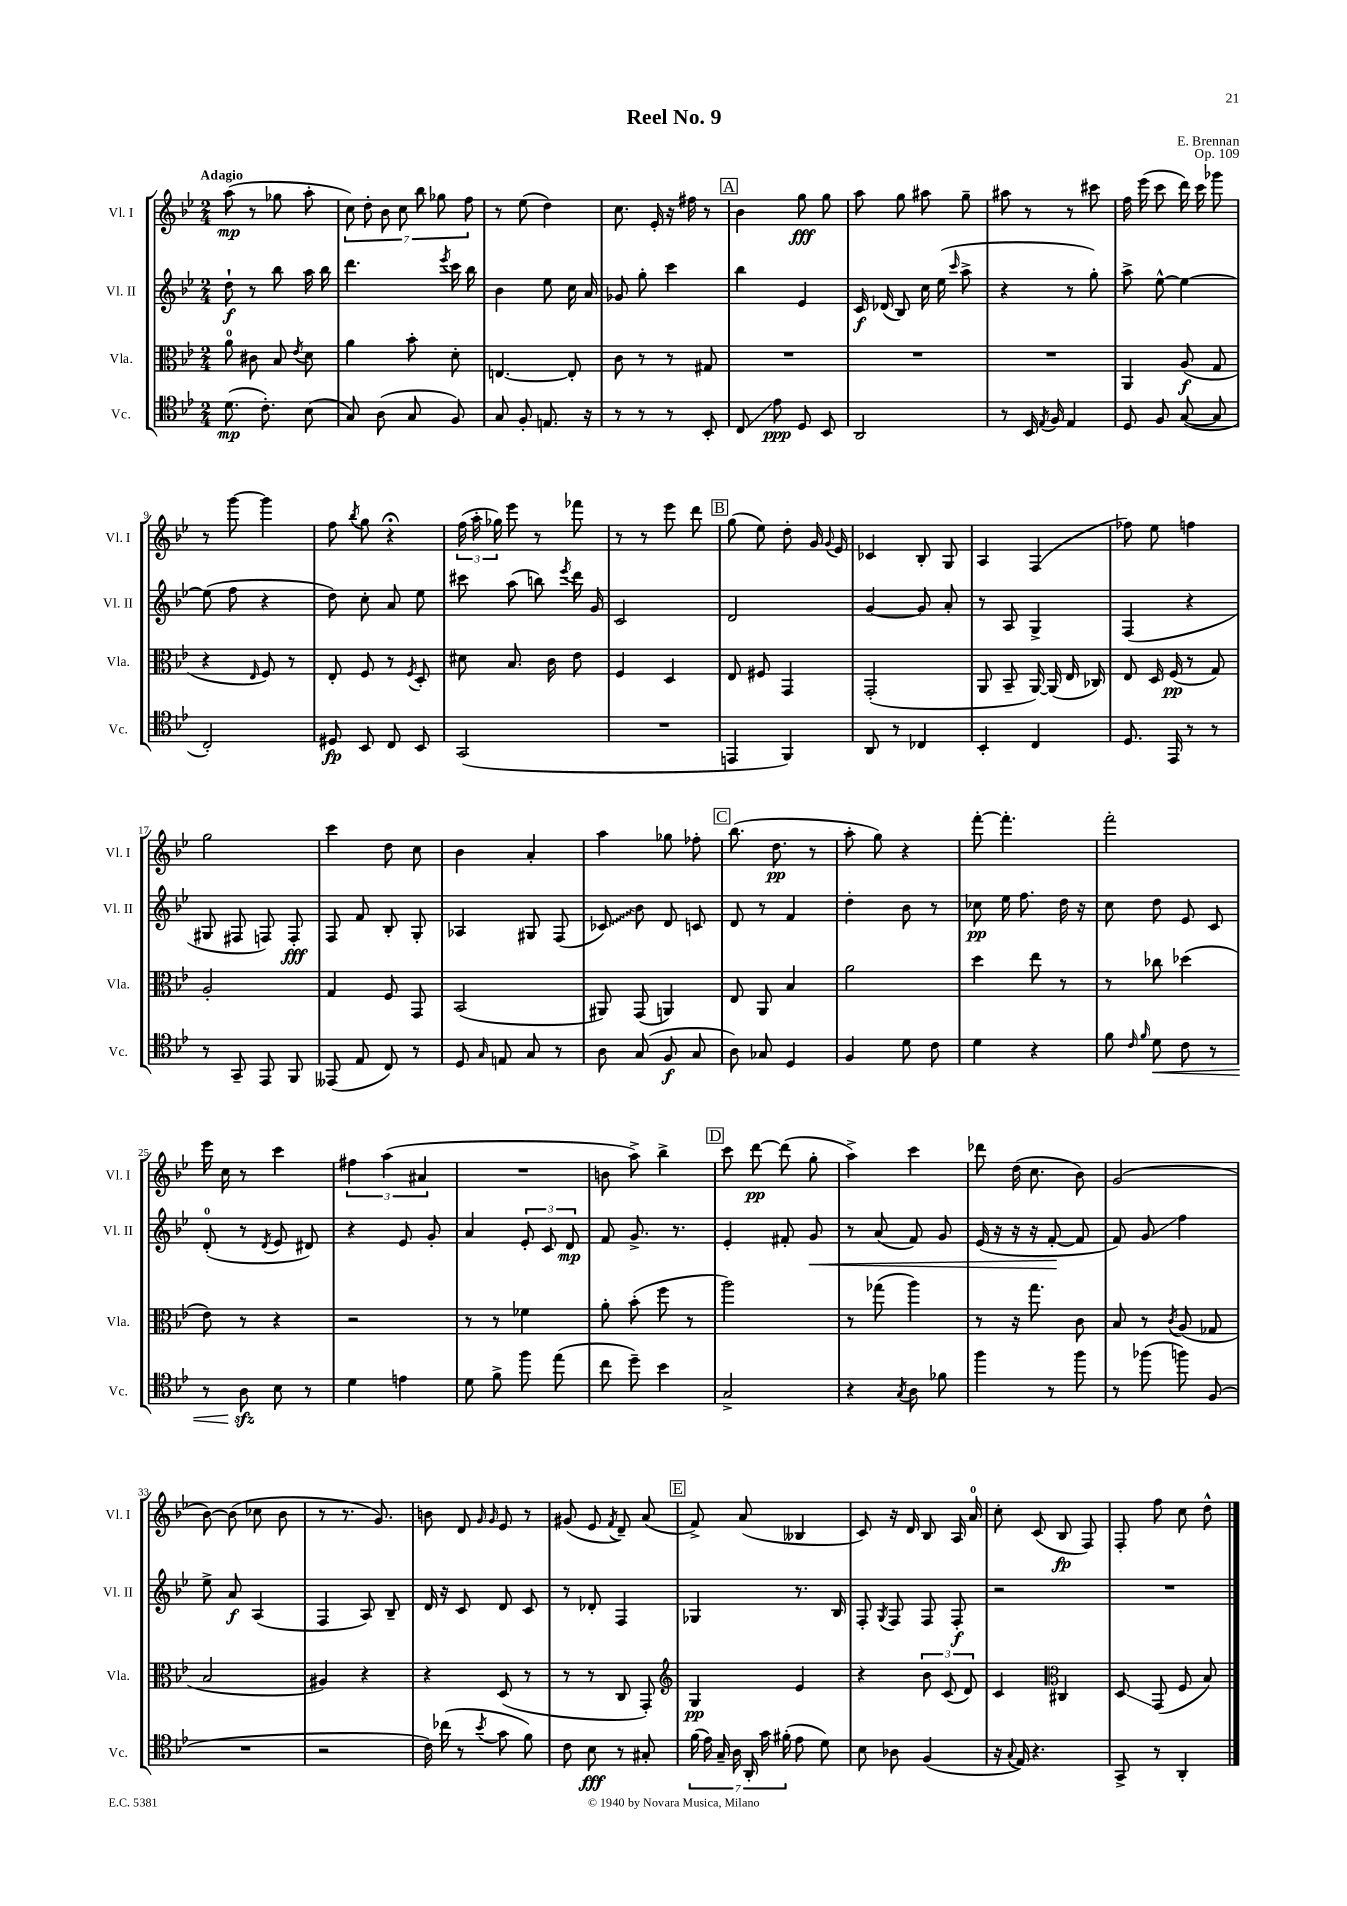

**kern	**kern	**kern	**kern
*staff4	*staff3	*staff2	*staff1
*clefC4	*clefC3	*clefG2	*clefG2
*k[b-e-]	*k[b-e-]	*k[b-e-]	*k[b-e-]
*M2/4	*M2/4	*M2/4	*M2/4
(8.d	8a	8dd`	(8aa
.	8c#	8r	8r
8.c')	.	.	.
.	8B-	8bb-	8gg-
.	8qe-	.	.
(8B-	8d	16aa	8aa'
.	.	16bb-	.
=	=	=	=
8G)	4a	4.ddd	14cc)
.	.	.	14dd'
(8A	.	.	.
.	.	.	14b-
.	.	.	14cc
8G	8b-'	.	.
.	.	.	14bb-
.	.	.	14gg-
.	.	8qeee-	.
8F)	8d'	16ccc	.
.	.	.	14ff
.	.	16bb-	.
=	=	=	=
8G	[4.E	4b-	8r
8F'	.	.	(8ee-
8.E	.	8ee-	4dd)
.	8E']	16cc	.
16r	.	16a	.
=	=	=	=
8r	8c	8g-	8.cc
8r	8r	8gg'	.
.	.	.	16e-'
8r	8r	4ccc	16r
.	.	.	16ff#
8BB-'	8G#	.	8r
=	=	=	=
8C	2r	4bb-	4b-
8e-	.	.	.
8D	.	4e-	8gg
8BB-	.	.	8gg
=	=	=	=
2AA	2r	16c	8aa
.	.	(16d-	.
.	.	8B-)	8gg
.	.	16cc	8aa#
.	.	(16ee-	.
.	.	16qqccc	.
.	.	8aa^	8gg~
=	=	=	=
8r	2r	4r	8aa#
16BB-	.	.	8r
8qE-	.	.	.
16F	.	.	.
4E-	.	8r	8r
.	.	8gg')	8ccc#
=	=	=	=
8D	4AA	8aa^	16ff
.	.	.	(16eee-
8F	.	[8ee-^^	8ccc
([8G	(8A	4ee-_	16ddd)
.	.	.	16ccc
8G]	8G	.	8ggg-
=	=	=	=
2C')	4r	(8ee-]	8r
.	.	8ff	[8ggg
.	16qqE-	.	.
.	8F)	4r	4ggg]
.	8r	.	.
=	=	=	=
8D#	8E-'	8dd)	8ff
.	.	.	8qbb-
8BB-	8F	8cc'	8gg
8C	8r	8a	4r;
.	8qF	.	.
8BB-	8D'	8ee-	.
=	=	=	=
(2GG	8d#	8ccc#	(24ff
.	.	.	24aa'
.	.	.	24gg-)
.	8.B-	(8aa	8eee-
.	.	8bb)	8r
.	16c	.	.
.	.	8qeee-	.
.	8e-	16ddd	8fff-
.	.	16g	.
=	=	=	=
2r	4F	2c	8r
.	.	.	8r
.	4D	.	8eee-
.	.	.	8ddd
=	=	=	=
4EE	8E-	2d	(8gg
.	8F#	.	8ee-)
4FF)	4GG	.	8dd'
.	.	.	16g
.	.	.	8qqg
.	.	.	16e-
=	=	=	=
8AA	(2GG'	[4g	4c-
8r	.	.	.
4C-	.	8g]	8B-'
.	.	8a'	8G
=	=	=	=
4BB-'	8AA	8r	4A
.	8BB-~	8A	.
4C	[16AA)	4G^	(4F
.	(16AA]	.	.
.	16E-	.	.
.	16C-)	.	.
=	=	=	=
8.D	8E-	(4F	8ff-)
.	16D	.	8ee-
16EE-	(16F	.	.
8r	8r	4r	4ff
8r	8G)	.	.
=	=	=	=
8r	2A'	8G#	2gg
8GG~	.	8F#	.
8EE-	.	8F)	.
8FF	.	8F'	.
=	=	=	=
(8EE--	4G	8F	4ccc
8E-	.	8f	.
8C)	8F	8B-'	8dd
8r	8GG	8G'	8cc
=	=	=	=
8D	(2BB-	4A-	4b-
16qqG	.	.	.
8E	.	.	.
8G	.	8G#	4a'
8r	.	(8F	.
=	=	=	=
8A	8AA#)	8c-)	4aa
(8G	(8GG	8b-	.
8F	4AA)	8d	8gg-
8G	.	8c	8ff-'
=	=	=	=
8A)	8E-	8d	(8.bb-
8G-	8AA	8r	.
.	.	.	8.dd
4D	4B-	4f	.
.	.	.	8r
=	=	=	=
4F	2a	4dd'	8aa'
.	.	.	8gg)
8d	.	8b-	4r
8c	.	8r	.
=	=	=	=
4d	4dd	8cc-	[8fff'
.	.	16ee-	4.fff']
.	.	8.ff	.
4r	8ee-	.	.
.	8r	16dd	.
.	.	16r	.
=	=	=	=
8f	8r	8cc	2fff'
16qqc	.	.	.
16qqf	.	.	.
8d	8cc-	8dd	.
8c	(4dd-	8e-	.
8r	.	8c	.
=	=	=	=
8r	8e-)	(8d'	16eee-
.	.	.	16cc
8A	8r	8r	8r
.	.	8qd	.
8B-	4r	8e-	4ccc
8r	.	8d#)	.
=	=	=	=
4d	2r	4r	6ff#
.	.	.	(6aa
4e	.	8e-	.
.	.	.	6a#
.	.	8g'	.
=	=	=	=
8d	8r	4a	2r
8f^	8r	.	.
8ff	4f-	12e-'	.
.	.	12c	.
(8ee-	.	.	.
.	.	12d	.
=	=	=	=
8cc	8a'	8f	8b
8dd~)	(8b-'	8.g^	8aa^)
4b-	8ff	.	4bb-^
.	.	8.r	.
.	8r	.	.
=	=	=	=
2G^	2aa)	4e-'	8ccc
.	.	.	[8ddd
.	.	8f#'	(8ddd]
.	.	8g	8gg'
=	=	=	=
4r	8r	8r	4aa^)
.	(8gg-	(8a	.
8qG	.	.	.
8A	4aa)	8f)	4ccc
8f-	.	8g	.
=	=	=	=
4ff	8r	(16e-	8ddd-
.	.	16r	.
.	16r	16r	(16dd
.	8.gg	16r	8.cc
8r	.	[8f'	.
8ff	8c	8f]	8b-)
=	=	=	=
8r	8B-	8f)	(2g
(8ff-	8r	8g	.
.	8qc	.	.
8ff)	(8A	4ff	.
(8F	8G-	.	.
=	=	=	=
2r	2B-	8ee-^	[8b-)
.	.	8a	(8b-]
.	.	(4A	8cc-
.	.	.	8b-
=	=	=	=
2r	4A#)	4F	8r
.	.	.	8.r
.	4r	8A)	.
.	.	.	8.g)
.	.	8B-~	.
=	=	=	=
16c)	4r	16d	8b
(16cc-	.	16r	.
8r	.	8c	8d
.	.	.	16qqg
8qb-	.	.	16qqg
8g	(8D	8d	8e-
8f)	8r	8c	8r
=	=	=	=
8c	8r	8r	(8g#
8B-	8r	8d-'	8e-
.	.	.	8qf
8r	8C	4F	8d~)
8G#'	8GG')	.	(8a
=	=	=	=
*	*clefG2	*	*
(28f	4G	4G-	8f^)
28e-)	.	.	.
28G~	.	.	.
28A	.	.	.
.	.	.	(8a
28AA'	.	.	.
28g	.	.	.
(28f#'	.	.	.
8e-	4e-	8.r	4B--
8d)	.	.	.
.	.	16B-	.
=	=	=	=
8B-	4r	8F'	8c)
.	.	8qG	.
8A-	.	8F	16r
.	.	.	16d
(4F	12b-	8F	8B-
.	(12c	.	.
.	.	8F'	16A
.	12d)	.	.
.	.	.	16a
=	=	=	=
16r	4c	2r	8cc'
8qqG	.	.	.
16E-)	.	.	.
4.r	.	.	(8c
*	*clefC3	*	*
.	4C#	.	8B-
.	.	.	8F)
=	=	=	=
8GG^	8D	2r	8F'
8r	(8GG	.	8ff
4AA'	8F	.	8cc
.	8B-)	.	8dd^^
==	==	==	==
*-	*-	*-	*-
